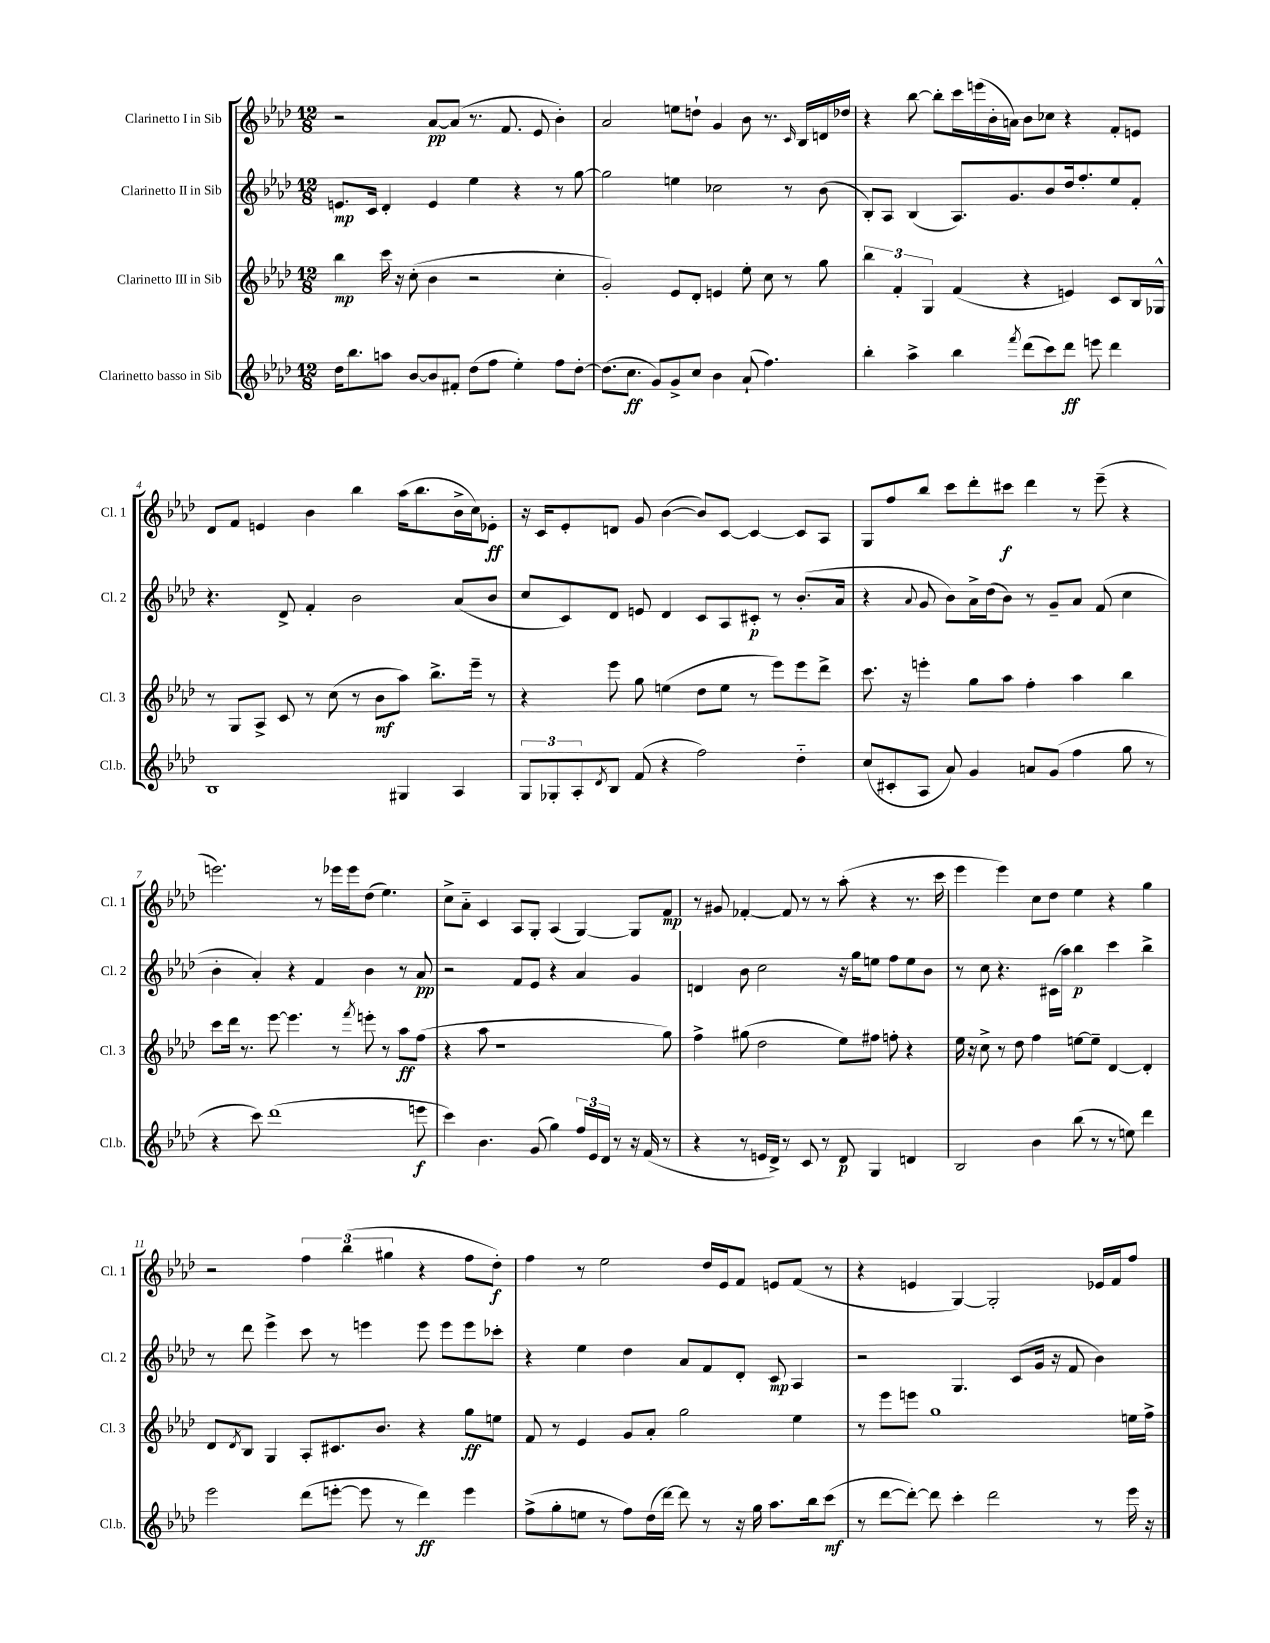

**kern	**kern	**kern	**kern
*staff4	*staff3	*staff2	*staff1
*clefG2	*clefG2	*clefG2	*clefG2
*k[b-e-a-d-]	*k[b-e-a-d-]	*k[b-e-a-d-]	*k[b-e-a-d-]
*M12/8	*M12/8	*M12/8	*M12/8
16dd-\LK	4bb-\	8.e/L	2r
8.bb-\	.	.	.
.	.	16c/Jk	.
8aa\J	16ccc\	4d-'/	.
.	16r	.	.
[8b-/L	(8cc'\	.	.
8b-/]	4b-\	4e/	[8a-/L
8f#'/J	.	.	(8a-/]J
(8dd-\L	2r	4ee-\	8.r
8ff\J	.	.	.
.	.	.	8.f/
4ee-'\)	.	4r	.
.	.	.	8e-/
8ff\L	4cc'\	8r	4b-'\)
[8dd-'\J	.	[8gg\	.
=	=	=	=
(8.dd-\]L	2g'/)	2gg\]	2a-/
8.cc\J	.	.	.
8g/L)	.	.	.
8g^/	8e-/L	4ee\	8ee\L
8cc/J	8d-'/J	.	8dd`\J
4b-\	4e/	2cc-\	4g/
(8a-`/	8ee-'\	.	8b-\
4.ff\)	8cc\	.	8.r
.	8r	8r	.
.	.	.	16qqc/
.	.	.	16B-/LL
.	8gg\	(8b-\	16d/
.	.	.	16dd-/JJ
=	=	=	=
4bb-'\	6bb-\	8B-'/L)	4r
.	.	8A-/J	.
.	6f'/	.	.
4aa-^\	.	(4B-/	[8bb-\
.	6G/	.	.
.	.	.	8bb-'\]L
4bb-\	(4f/	8.A-/L)	16ccc\L
.	.	.	(16eee\
.	.	.	16b-'\
.	.	8.g/	16a\JJ)
8qfff/	.	.	.
(8ddd-\L	4r	.	8b-\L
8ccc\)	.	8b-/	8cc-\J
8ddd-\J	4e/)	16dd-/k	4r
.	.	8.ff'/	.
8eee\	.	.	.
4ddd-\	8c/L	8ee-/	8f'/L
.	16B-/L	8f'/J	8e/J
.	16G-^^/JJ	.	.
=	=	=	=
1B-	8r	4.r	8d-/L
.	8G/L	.	8f/J
.	8A-^/J	.	4e/
.	8c/	8d-^/	.
.	8r	4f'/	4b-\
.	(8cc\	.	.
.	8r	2b-\	4bb-\
.	8b-\L	.	.
4G#/	8aa-\J)	.	(16aa-\LK
.	.	.	8.bb-\
.	8.bb-^\L	.	.
4A-/	.	(8a-/L	16b-^\L
.	16eee-~\Jk	.	16cc\J)
.	8r	8b-/J	8e-'\J
=	=	=	=
12G/L	4r	8cc/L	16r
.	.	.	16c/LK
12G-'/	.	.	.
.	.	8c/)	8e-'/
12A-'/	.	.	.
8qd-/	.	.	.
8B-/J	8eee-\	8d-/J	8d/J
(8f/	8gg\	8e/	8g/
4r	(4ee\	4d-/	([4b-\
2ff\)	8dd-\L	8c/L	8b-/]L)
.	8ee\J	8A-/	[8c/J
.	8r	8c#'/J	4c/_
.	8eee-\L)	8r	.
4dd-'~\	8eee-\	(8.b-'/L	8c/]L
.	8ddd-^\J	.	8A-/J
.	.	16a-/Jk	.
=	=	=	=
(8cc/L	8.ccc\	4r	8G/L
8c#'/	.	.	8ff/
.	16r	.	.
.	.	8qqa-/	.
8A-/J	4eee'\	8g/	8bb-/J
8a-/)	.	8b-\L)	8ccc\L
4g/	8gg\L	16a-^\L	8ddd-'\
.	.	(16dd-\J	.
.	8aa-\J	8b-\J)	8ccc#\J
8a/L	4ff'\	8r	4ddd-\
(8g/J	.	8g~/L	.
4ff\	4aa-\	8a-/J	8r
.	.	(8f/	(8eee-~\
8gg\	4bb-\	4cc\	4r
8r	.	.	.
=	=	=	=
4r	8ccc\L	4b-'\	2.eee\)
.	16ddd-\Jk	.	.
.	8.r	.	.
8ccc\)	.	4a-'/)	.
(1ddd-	[8eee-\	.	.
.	4.eee-\]	4r	.
.	.	4f/	8r
.	8r	.	16eee-\LL
.	.	.	16eee-\J
.	8qfff/	.	.
.	8eee'\	4b-\	(8dd-\J
.	8r	.	4.ee-\)
.	8aa-\L	8r	.
8eee\	(8ff\J	8a-/	.
=	=	=	=
4ccc\)	4r	2r	8cc^\L
.	.	.	8a-'~\J
4.b-\	8aa-\	.	4c/
.	1r	.	.
.	.	8f/L	8A-/L
(8g/	.	8e-/J	8G'/J
4gg\)	.	4r	(4A-/
24ff/LL	.	4a-/	[4G/)
24e-/	.	.	.
24d-/JJ	.	.	.
8r	.	.	.
16r	.	4g/	8G/]L
(16f/	.	.	.
8r	8gg\)	.	8f/J
=	=	=	=
4r	4ff^\	4d/	8r
.	.	.	8g#/
8r	(8gg#\	8b-\	[4f-'/
16e/LL	2dd-\	2cc\	.
16d-^/JJ)	.	.	.
8r	.	.	8f-/]
8c/	.	.	8r
8r	.	.	8r
8d-/	8ee-\L)	16r	(8aa-'\
.	.	16gg\LK	.
4G/	8ff#\J	8ee\J	4r
.	8ff'\	8ff\L	.
4d/	4r	8ee\	8.r
.	.	8b-\J	.
.	.	.	16ccc\
=	=	=	=
2B-/	16ee-\	8r	4eee-\
.	16r	.	.
.	8cc^\	8cc\	.
.	8r	4.r	4eee-\)
.	8dd-\	.	.
4b-\	4ff\	.	8cc\L
.	.	(16c#\LL	8dd-\J
.	.	16aa-\JJ)	.
(8bb-\	[8ee\L	4bb-\	4ee-\
8r	8ee~\]J	.	.
8r	[4d-/	4ccc\	4r
8ee\)	.	.	.
4ddd-\	4d-'/]	4bb-^\	4gg\
=	=	=	=
2eee-\	8d-/L	8r	2r
.	8qd-/	.	.
.	8B-/J	8ddd-\	.
.	4G/	4eee-^\	.
(8ddd-\L	8A-'/L	8ccc\	6ff\
[8eee'\J	8.c#/	8r	.
.	.	.	(6bb-\
8eee\]	.	4eee\	.
.	8.b-/J	.	.
.	.	.	6gg#\
8r	.	.	.
4ddd-\)	4r	8eee\	4r
.	.	8eee\L	.
4eee\	8gg\L	8eee\	8ff\L
.	8ee\J	8ccc-'\J	8dd-'\J)
=	=	=	=
(8ff^\L	8f/	4r	4ff\
8gg'\	8r	.	.
8ee\J	4e-/	4ee-\	8r
8r	.	.	2ee-\
8ff\L)	8g/L	4dd-\	.
(16dd-\L	8a-'/J	.	.
[16ddd-\JJ)	.	.	.
8ddd-\]	2gg\	8a-/L	.
8r	.	8f/	16dd-/LL
.	.	.	16e-/J
16r	.	8d-'/J	8f/J
16gg\	.	.	.
8.aa-\L	.	8c/	8e/L
.	4ee-\	4A-/	(8f/J
16bb-\k	.	.	.
(8ccc\J	.	.	8r
=	=	=	=
8r	8r	2r	4r
[8ddd-\L	8eee-\L	.	.
8ddd-'\_J)	8eee\J	.	4e/
8ddd-\]	1gg	.	.
4ccc'\	.	4.G/	[4G/)
2ddd-\	.	.	2G'/]
.	.	(8c/L	.
.	.	16g/Jk	.
.	.	16r	.
.	.	8f/	.
8r	.	4b-\)	16e-/LL
.	.	.	16f/J
16eee-\	16ee\LL	.	8ff/J
16r	16ff^\JJ	.	.
==	==	==	==
*-	*-	*-	*-
